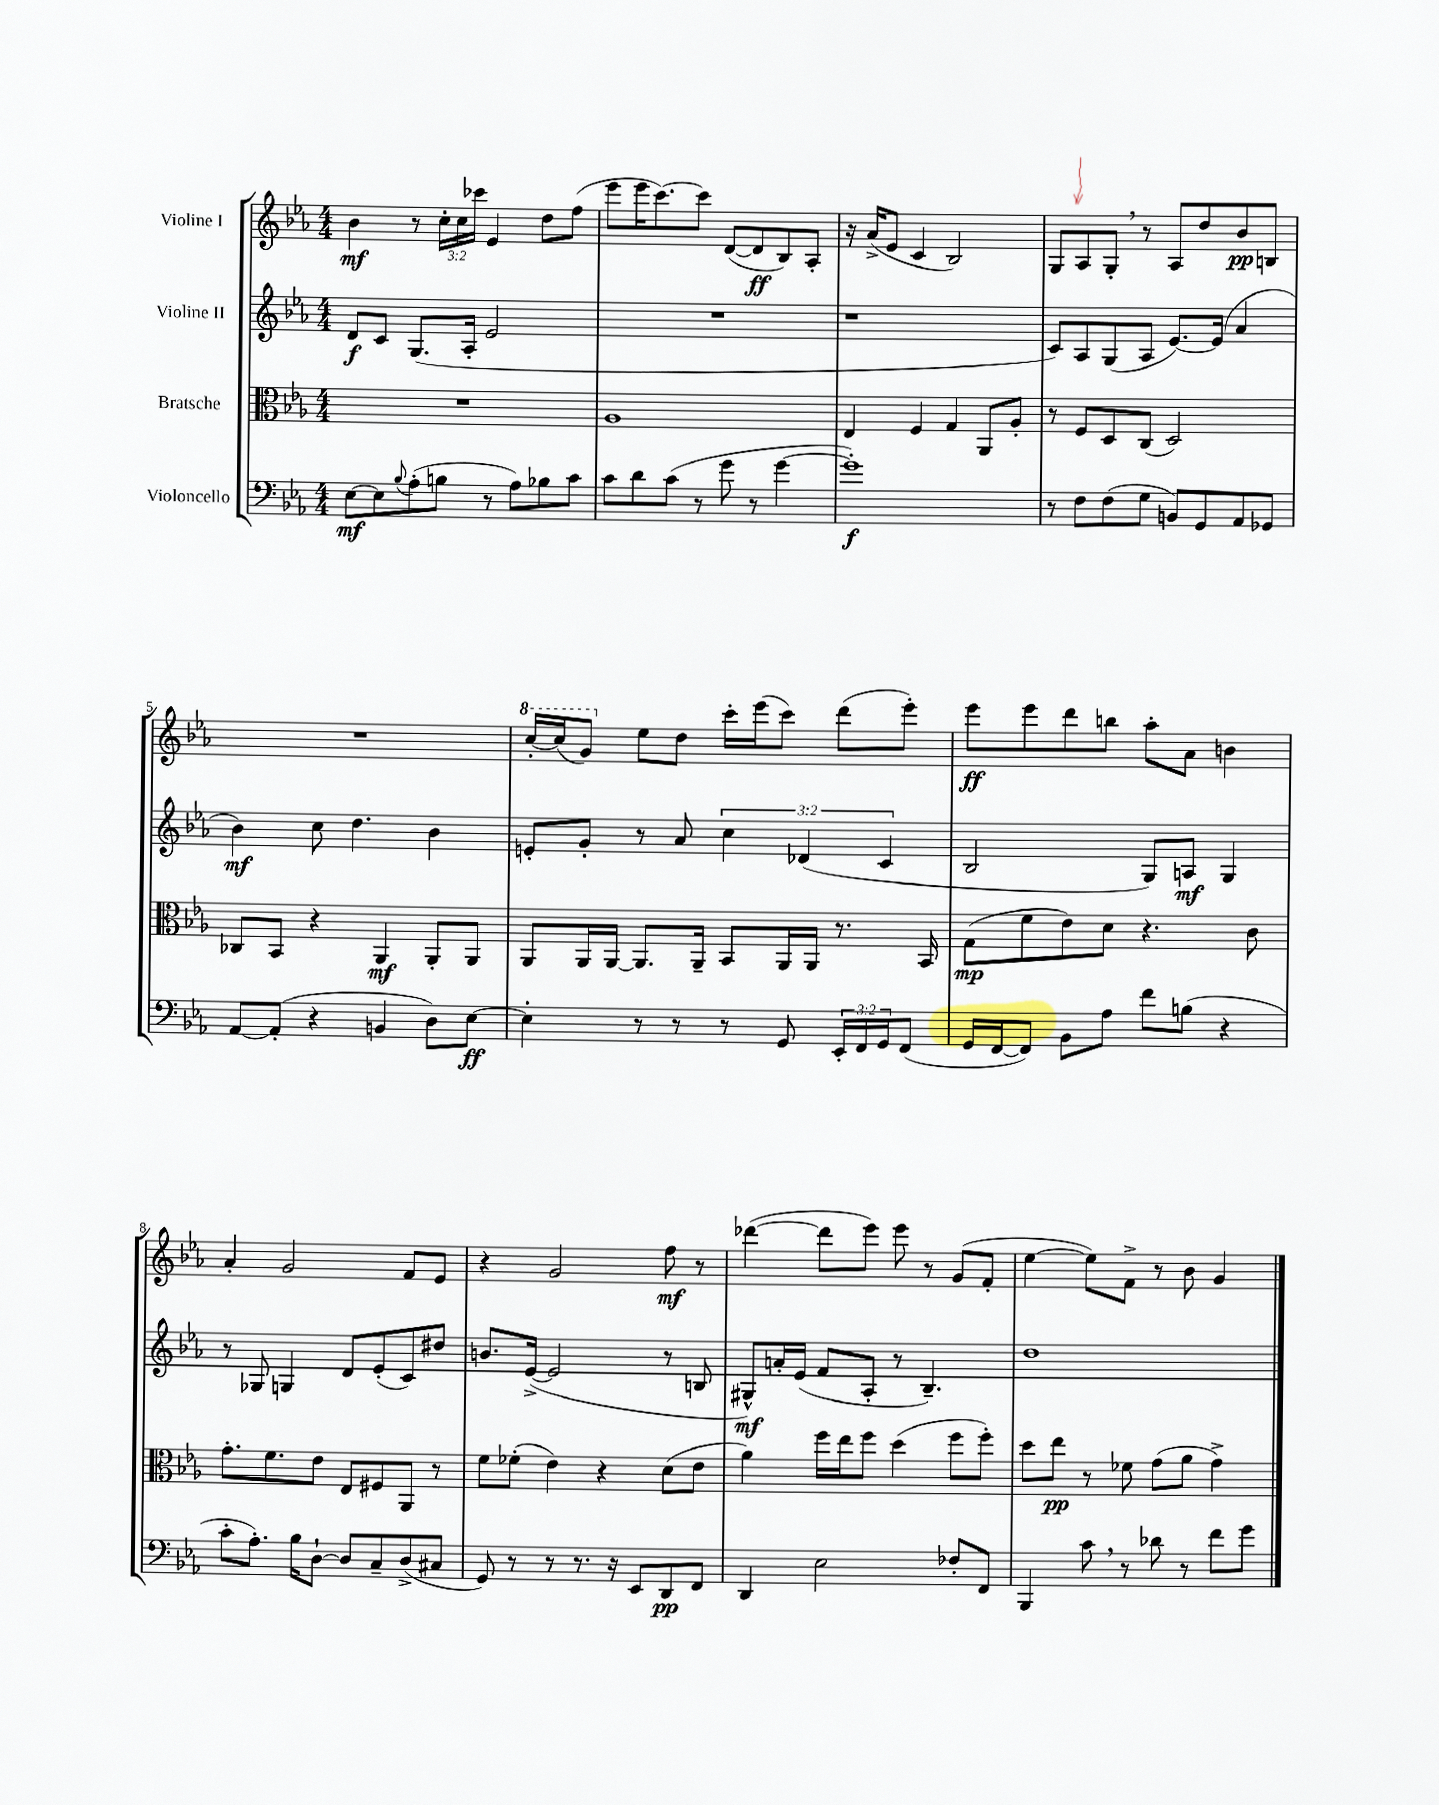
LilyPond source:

<<
\new StaffGroup <<
\new Staff = "s0" \with { instrumentName = "Violine I" } {
    \clef treble \key ees \major \numericTimeSignature \time 4/4 \override Staff.TupletNumber.text = #tuplet-number::calc-fraction-text
    bes'4\mf r8 \tuplet 3/2 { c''16-. c''16 ces'''16 } ees'4 d''8 f''8( |
    ees'''8 ees'''16 c'''8.~) c'''8 d'8~( d'8\ff bes8) aes8-. |
    r16 aes'16->( ees'8 c'4 bes2) |
    g8 aes8 g8-. \breathe r8 aes8 d''8 bes'8\pp b8 |
    R1 |
    \ottava #1 c'''16~-. c'''16( g''8) \ottava #0 ees''8 d''8 c'''16-. ees'''16( c'''8) d'''8( ees'''8-.) |
    ees'''8\ff ees'''8 d'''8 b''8 aes''8-. aes'8 b'4 |
    aes'4-. g'2 f'8 ees'8 |
    r4 g'2 f''8\mf r8 |
    des'''4~( des'''8 ees'''8) ees'''8 r8 g'8( f'8-. |
    ees''4~ ees''8) f'8-> r8 bes'8 g'4 \bar "|." |
}
\new Staff = "s1" \with { instrumentName = "Violine II" } {
    \clef treble \key ees \major \numericTimeSignature \time 4/4 \override Staff.TupletNumber.text = #tuplet-number::calc-fraction-text
    d'8\f c'8 g8.( aes16-. ees'2 |
    R1 |
    r1 |
    c'8) aes8 g8( aes8 ees'8.~) ees'16( aes'4 |
    bes'4\mf) c''8 d''4. bes'4 |
    e'8-. g'8-. r8 aes'8 \tuplet 3/2 { c''4 des'4( c'4 } |
    bes2 g8) a8\mf g4 |
    r8 ges8 g4 d'8 ees'8-.( c'8) dis''8 |
    b'8. ees'16~->( ees'2 r8 b8 |
    gis8-^\mf) a'16-. ees'16( f'8 aes8-. r8 bes4.--) |
    d''1 \bar "|." |
}
\new Staff = "s2" \with { instrumentName = "Bratsche" } {
    \clef alto \key ees \major \numericTimeSignature \time 4/4
    R1 |
    aes1 |
    ees4 f4 g4 aes,8 aes8-. |
    r8 f8 d8 c8( d2) |
    ces8 bes,8 r4 aes,4\mf aes,8-. aes,8 |
    aes,8 aes,16 aes,16~ aes,8. aes,16-- bes,8 aes,16 aes,16 r8. bes,16 |
    g8\mp( f'8 ees'8) d'8 r4. c'8 |
    g'8.-. f'8. ees'8 ees8 fis8 aes,8 r8 |
    f'8 fes'8-.( ees'4) r4 d'8( ees'8 |
    aes'4) f''16 ees''16 f''8 d''4( f''8 f''8-.) |
    d''8 ees''8\pp r8 fes'8 g'8( aes'8 g'4->) \bar "|." |
}
\new Staff = "s3" \with { instrumentName = "Violoncello" } {
    \clef bass \key ees \major \numericTimeSignature \time 4/4 \override Staff.TupletNumber.text = #tuplet-number::calc-fraction-text
    ees8~\mf ees8 \appoggiatura { bes8 } aes8-.( b8 r8 aes8) bes8 c'8 |
    c'8 d'8 c'8( r8 g'8 r8 g'4~ |
    g'1-.\f) |
    r8 f8 f8( g8 b,8) g,8 aes,8 ges,8 |
    aes,8~ aes,8-.( r4 b,4 d8) ees8~\ff |
    ees4-. r8 r8 r8 g,8 \tuplet 3/2 { ees,16-. f,16 g,16 } f,8( |
    g,16 f,16~ f,8) bes,8 aes8 f'8 b8( r4 |
    c'8-. aes8.-.) bes16 d8~-! d8 c8-- d8->( cis8 |
    g,8) r8 r8 r8. r16 ees,8 d,8\pp f,8 |
    d,4 ees2 fes8-. f,8 |
    bes,,4 c'8 \breathe r8 des'8 r8 f'8 g'8 \bar "|." |
}
>>
>>
